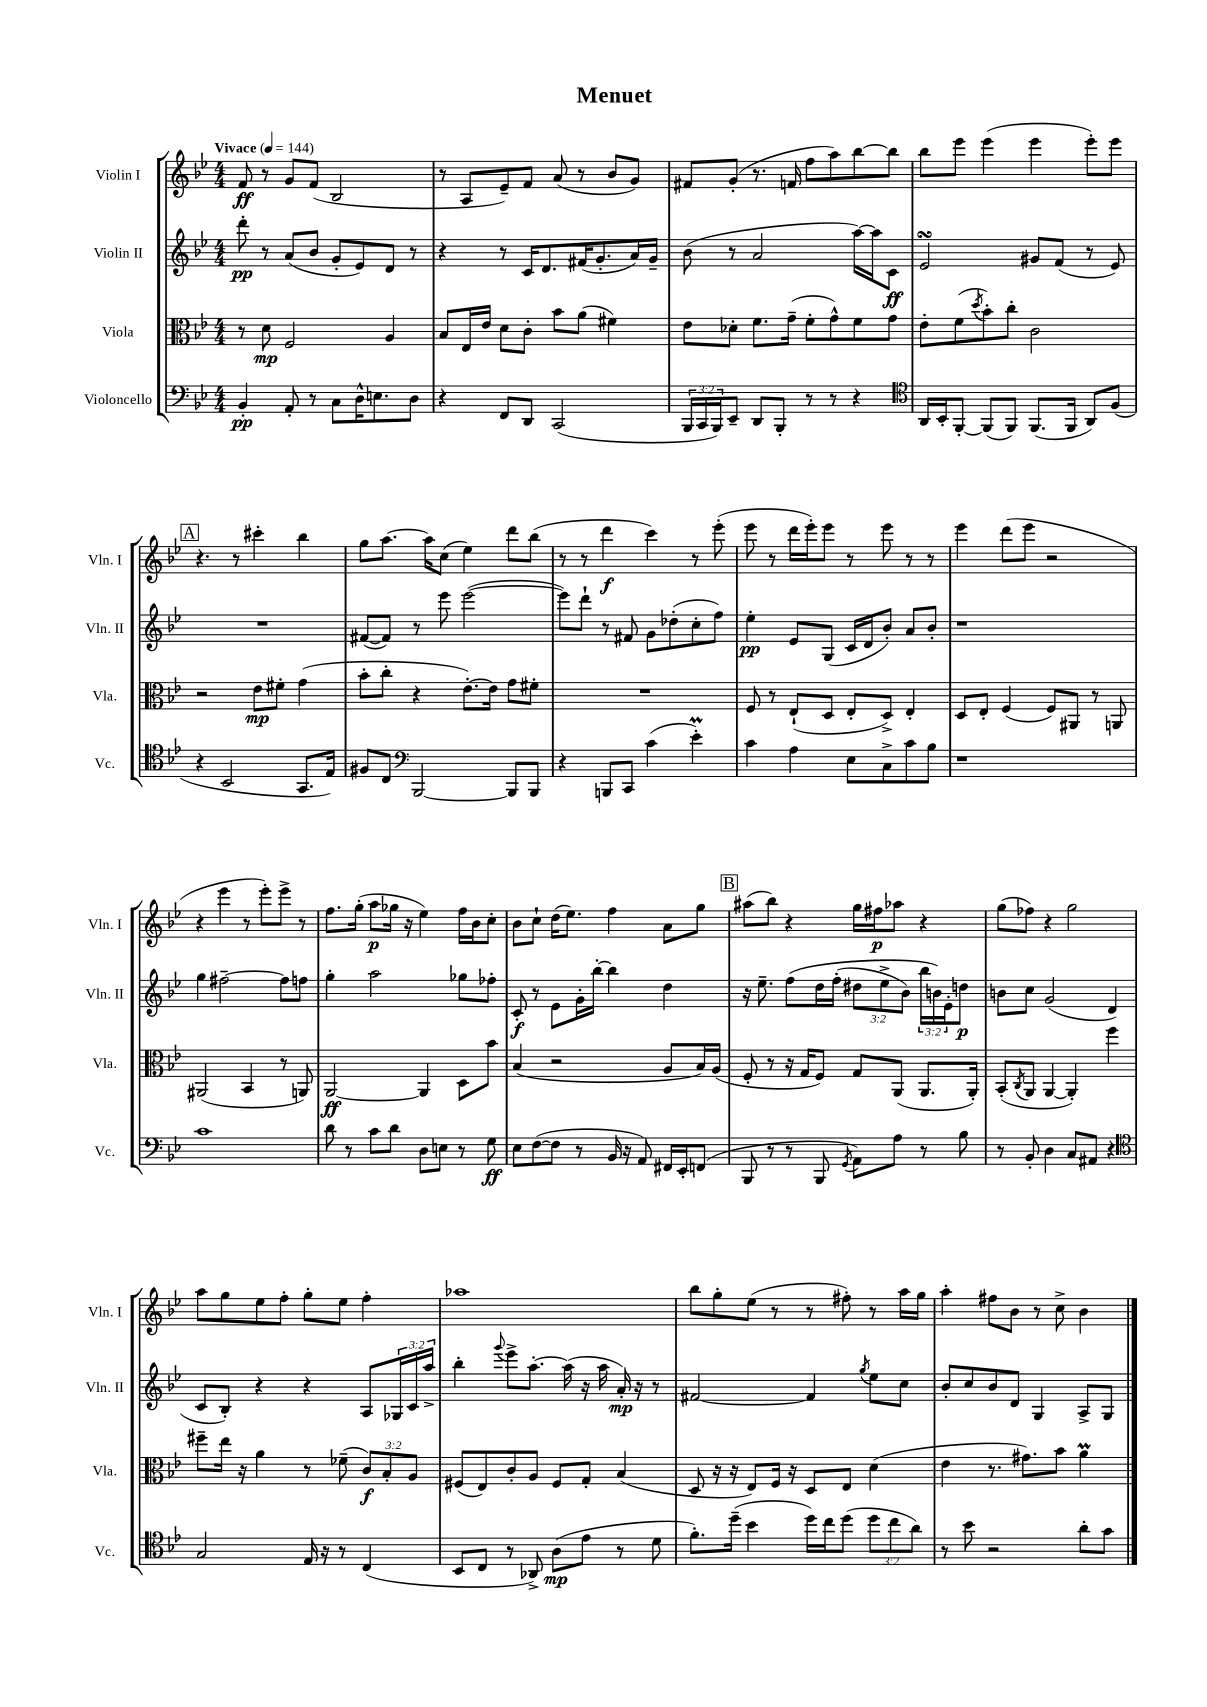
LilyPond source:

\header { title = "Menuet" }
<<
\new StaffGroup <<
\new Staff = "s0" \with { instrumentName = "Violin I" shortInstrumentName = "Vln. I" } {
    \clef treble \key bes \major \numericTimeSignature \time 4/4 \tempo "Vivace" 4 = 144
    f'8\ff r8 g'8 f'8( bes2 |
    r8 a8 ees'8--) f'8 a'8( r8 bes'8 g'8) |
    fis'8 g'8-.( r8. f'16 f''8 a''8) bes''8~ bes''8 |
    bes''8 ees'''8 ees'''4( ees'''4 ees'''8-.) ees'''8 |
    \mark \markup { \box "A" } r4. r8 cis'''4-. bes''4 |
    g''8 a''8.~ a''16 c''8( ees''4) d'''8 bes''8( |
    r8 r8 d'''4\f c'''4) r8 ees'''8-.( |
    ees'''8 r8 d'''16 ees'''16-.) ees'''8 r8 ees'''8 r8 r8 |
    ees'''4 d'''8( ees'''8 r2 |
    r4 ees'''4 r8 ees'''8-.) ees'''8-> r8 |
    f''8. g''16-.( a''8\p ges''16 r16 ees''4) f''16 bes'16 c''8-. |
    bes'8 c''8-! d''16( ees''8.) f''4 a'8 g''8 |
    \mark \markup { \box "B" } ais''8( bes''8) r4 g''16 fis''16\p aes''8 r4 |
    g''8( fes''8) r4 g''2 |
    a''8 g''8 ees''8 f''8-. g''8-. ees''8 f''4-. |
    aes''1 |
    bes''8 g''8-. ees''8( r8 r8 fis''8-.) r8 a''16 g''16 |
    a''4-. fis''8 bes'8 r8 c''8-> bes'4 \bar "|." |
}
\new Staff = "s1" \with { instrumentName = "Violin II" shortInstrumentName = "Vln. II" } {
    \clef treble \key bes \major \numericTimeSignature \time 4/4 \override Staff.TupletNumber.text = #tuplet-number::calc-fraction-text
    d'''8-.\pp r8 a'8( bes'8 g'8-. ees'8) d'8 r8 |
    r4 r8 c'16 d'8. fis'16( g'8.-. a'16) g'16-- |
    bes'8( r8 a'2 a''16~) a''16 c'8\ff |
    ees'2\turn gis'8 f'8( r8 ees'8) |
    \mark \markup { \box "A" } R1 |
    fis'8~( fis'8) r8 ees'''8 ees'''2~( |
    ees'''8) d'''8-! r8 fis'8 g'8 des''8-.( c''8-. f''8) |
    ees''4-.\pp ees'8 g8( c'16 d'16 bes'8-.) a'8 bes'8-. |
    r1 |
    g''4 fis''2~-- fis''8 f''8 |
    g''4-. a''2 ges''8 fes''8-. |
    c'8-.\f r8 ees'8 g'16-. bes''16~-. bes''4 d''4 |
    \mark \markup { \box "B" } r16 ees''8.-- f''8\( d''16 f''16-.( \tuplet 3/2 { dis''8 ees''8-> bes'8) } \tuplet 3/2 { bes''16 b'16\) ees'16-. } d''8\p |
    b'8 c''8 g'2( d'4 |
    c'8 bes8-.) r4 r4 a8 \tuplet 3/2 { ges16 c'16 a''16-> } |
    bes''4-. \appoggiatura { g'''8 } ees'''8-> a''8.~-. a''16( r16 a''16 a'16-.\mp) r16 r8 |
    fis'2~ fis'4 \acciaccatura { g''8 } ees''8 c''8 |
    bes'8-. c''8 bes'8 d'8 g4 a8-> g8 \bar "|." |
}
\new Staff = "s2" \with { instrumentName = "Viola" shortInstrumentName = "Vla." } {
    \clef alto \key bes \major \numericTimeSignature \time 4/4 \override Staff.TupletNumber.text = #tuplet-number::calc-fraction-text
    r8 d'8\mp f2 a4 |
    bes8 ees16 ees'16 d'8 c'8-. bes'8 a'8( fis'4) |
    ees'8 des'8-. f'8. g'16--( f'8-. g'8-^) f'8 g'8 |
    ees'8-. f'8( \acciaccatura { d''8 } bes'8-.) c''8-. c'2 |
    \mark \markup { \box "A" } r2 ees'8\mp fis'8-. g'4( |
    bes'8-. c''8-. r4 ees'8.~-.) ees'16 g'8 fis'8-. |
    R1 |
    f8 r8 ees8-!( d8 ees8-. d8->) ees4-. |
    d8 ees8-. f4( f8) ais,8 r8 a,8 |
    ais,2( bes,4 r8 a,8) |
    a,2~\ff a,4 d8 bes'8 |
    bes4( r2 a8 bes16) a16( |
    \mark \markup { \box "B" } f8-. r8 r16 g16 f8) g8 a,8( a,8. a,16-.) |
    bes,8-.( \acciaccatura { c8 } a,8 a,4~ a,4-.) f''4 |
    fis''8-- ees''16 r16 a'4 r8 fes'8--( \tuplet 3/2 { c'8\f) bes8-. a8 } |
    fis8( ees8) c'8-. a8 fis8 g8-. bes4( |
    d8 r16 r16 ees8) f16 r16 d8 ees8 d'4( |
    ees'4 r8. gis'8.) bes'8 a'4\prall \bar "|." |
}
\new Staff = "s3" \with { instrumentName = "Violoncello" shortInstrumentName = "Vc." } {
    \clef bass \key bes \major \numericTimeSignature \time 4/4 \override Staff.TupletNumber.text = #tuplet-number::calc-fraction-text
    bes,4-.\pp a,8-. r8 c8 d16-^ e8. d8 |
    r4 f,8 d,8 c,2( |
    \tuplet 3/2 { bes,,16 c,16 bes,,16) } ees,8-- d,8 bes,,8-. r8 r8 r4 |
    \clef tenor a,16 bes,16-. f,8~-. f,8( f,8) f,8.( f,16 a,8) f8( |
    \mark \markup { \box "A" } r4 bes,2 g,8. ees16) |
    fis8 c8 \clef bass bes,,2~ bes,,8 bes,,8 |
    r4 b,,8 c,8 c'4( ees'4-.\prall) |
    c'4 a4 ees8 c8-> c'8 bes8 |
    r1 |
    c'1 |
    d'8 r8 c'8 d'8 d8 e8 r8 g8\ff |
    ees8 f8~( f8 r8 bes,16 r16 a,8) fis,16 ees,16-. f,8( |
    \mark \markup { \box "B" } bes,,8 r8 r8 bes,,8 \acciaccatura { g,8 } a,8) a8 r8 bes8 |
    r8 bes,8-. d4 c8 ais,8 r4 |
    \clef tenor g2 ees16 r16 r8 c4( |
    bes,8 c8 r8 aes,8->) a8\mp( ees'8 r8 d'8 |
    f'8.-.) d''16--( bes'4 d''16) c''16 d''8( \tuplet 3/2 { d''8 c''8 a'8) } |
    r8 bes'8 r2 a'8-. g'8 \bar "|." |
}
>>
>>
\layout { \context { \Score \remove "Bar_number_engraver" } }
